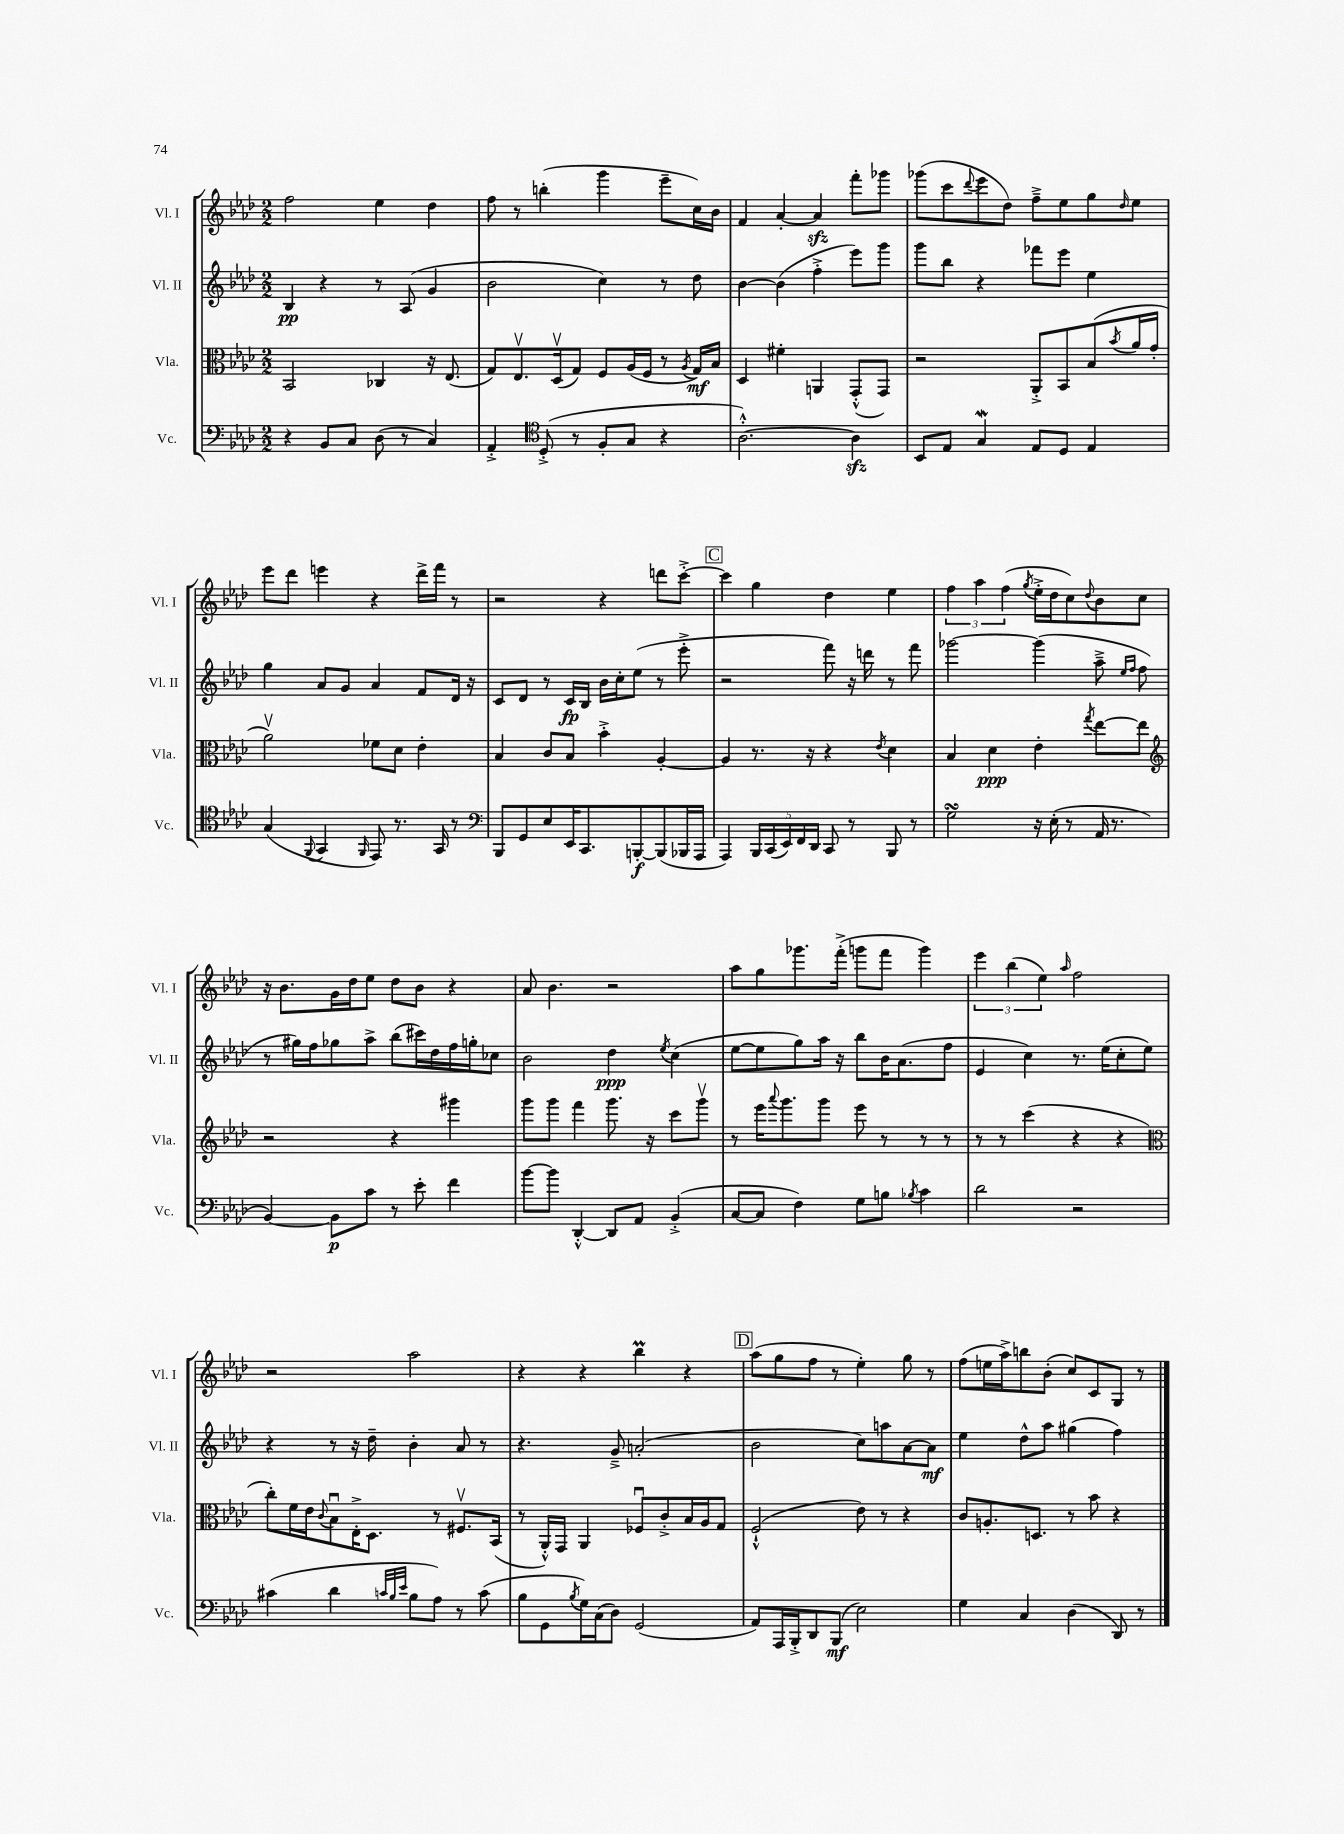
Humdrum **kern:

**kern	**kern	**kern	**kern
*staff4	*staff3	*staff2	*staff1
*clefF4	*clefC3	*clefG2	*clefG2
*k[b-e-a-d-]	*k[b-e-a-d-]	*k[b-e-a-d-]	*k[b-e-a-d-]
*M2/2	*M2/2	*M2/2	*M2/2
4r	2BB-	4B-	2ff
8BB-	.	4r	.
8C	.	.	.
(8D-	4C-	8r	4ee-
8r	.	(8A-	.
4C)	16r	4g	4dd-
.	(8.E-	.	.
=	=	=	=
4AA-'^	8G)	2b-	8ff
.	8.E-v	.	8r
*clefC4	*	*	*
(8D-'^	.	.	(4bb'
.	(16D-v	.	.
8r	8G)	.	.
8F'	8F	4cc)	4ggg
8G	(16A-	.	.
.	16F	.	.
4r	8r	8r	8eee-~
.	8qA-	.	.
.	16G)	8dd-	16cc)
.	16B-	.	16b-
=	=	=	=
[2.A-'^^)	4D-	[4b-	4f
.	4f#'	(4b-]	[4a-'
.	4AA	4ff'^	4a-]
4A-]	(8GG'^^	8eee-)	8fff'
.	8GG)	8ggg	8ggg-
=	=	=	=
8BB-	2r	8ggg	(8ggg-
8E-	.	8bb-	8ccc
.	.	.	8qqddd-
4G	.	4r	8eee-
.	.	.	8dd-)
8E-	8AA-'^	8fff-	8ff~^
8D-	8BB-	8eee-	8ee-
4E-	(8B-	4ee-	8gg
.	8qb-	.	16qqdd-
.	16a-	.	8ee-
.	16g'	.	.
=	=	=	=
(4G	2a-v)	4gg	8eee-
.	.	.	8ddd-
8qqFF	.	.	.
4GG	.	8a-	4eee
.	.	8g	.
16qqFF	.	.	.
8EE-)	8f-	4a-	4r
8.r	8d-	.	.
.	4e-'	8f	16ddd-^
16GG	.	.	16fff
8r	.	16d-	8r
.	.	16r	.
=	=	=	=
*clefF4	*	*	*
8BBB-	4B-	8c	2r
8GG	.	8d-	.
8E-	8c	8r	.
16EE-	8B-	16c	.
8.CC	.	16B-	.
.	4b-'^	16b-	4r
.	.	16cc'	.
[8BBB'	.	(8ee-	.
(8BBB]	[4A-'	8r	8ddd
16BBB-	.	8eee-'^	[8ccc'^
16AAA-	.	.	.
=	=	=	=
4AAA-)	4A-]	2r	4ccc]
20BBB-	8.r	.	4gg
(20CC	.	.	.
20EE-)	.	.	.
20FF	.	.	.
.	16r	.	.
20DD-	.	.	.
8CC	4r	8fff)	4dd-
8r	.	16r	.
.	.	16ddd	.
.	8qe-	.	.
8BBB-	4d-	8r	4ee-
8r	.	8fff	.
=	=	=	=
2G	4B-	[2ggg-	6ff
.	.	.	6aa-
.	4d-	.	.
.	.	.	(6ff
.	.	.	8qgg
16r	4e-'	(4ggg-]	16ee-'^
(16E-'	.	.	16dd-
8r	.	.	8cc)
.	8qgg	.	8qqdd-
16AA-	[8ee-	8aa-~^	8b-
8.r	.	.	.
.	.	16qqee-	.
.	.	16qqff	.
.	8ee-]	8ff	8cc
=	=	=	=
*	*clefG2	*	*
[4BB-)	2r	8r	16r
.	.	.	8.b-
.	.	16gg#)	.
.	.	16ff	.
8BB-]	.	8gg-	16g
.	.	.	16dd-
8c	.	8aa-^	8ee-
8r	4r	(8bb-	8dd-
8e-'	.	16ccc#)	8b-
.	.	16dd-	.
4f	4ggg#	16ff	4r
.	.	16gg'	.
.	.	8cc-	.
=	=	=	=
[8b-	8ggg	2b-	8a-
8b-]	8ggg	.	4.b-
[4DD-'^^	4fff	.	.
8DD-]	8.ggg	4dd-	2r
8AA-	.	.	.
.	16r	.	.
.	.	8qee-	.
(4BB-'^	8ccc	(4cc	.
.	8gggv	.	.
=	=	=	=
[8C	8r	[8ee-	8aa-
8C]	16eee-	8ee-]	8gg
.	8qqaaa-	.	.
.	8.ggg	.	.
4F)	.	8gg)	8.ggg-
.	8ggg	16aa-	.
.	.	16r	(16fff'^
8G	8eee-	8bb-	8ggg
8B	8r	16b-	8fff
.	.	(8.a-	.
8qB-	.	.	.
4c	8r	.	4ggg)
.	8r	8ff	.
=	=	=	=
2d-	8r	4e-	6eee-
.	8r	.	.
.	.	.	(6bb-
.	(4ccc	4cc)	.
.	.	.	6ee-)
.	.	.	16qqaa-
2r	4r	8.r	2ff
.	.	(16ee-	.
.	4r	8cc'	.
.	.	8ee-)	.
=	=	=	=
*	*clefC3	*	*
(4c#	8cc')	4r	2r
.	16f	.	.
.	16e-	.	.
.	8qqc	.	.
4d-	8B-u	8r	.
.	16E-'^	16r	.
.	8.D-	16dd-~	.
32qqc	.	.	.
32qqB-	.	.	.
32qqe-	.	.	.
8B-	.	4b-'	2aa-
8A-)	8r	.	.
8r	8.F#v	8a-	.
(8c	.	8r	.
.	(16BB-	.	.
=	=	=	=
8B-	8r	4.r	4r
8GG	16AA-'^^)	.	.
.	16GG	.	.
8qB-	.	.	.
16G)	4AA-	.	4r
(16C	.	.	.
8D-)	.	8g~^	.
(2GG	8F-u	(2a'	4bb-
.	8c'^	.	.
.	16B-	.	4r
.	16A-	.	.
.	8G	.	.
=	=	=	=
8AA-)	(2F`^^	2b-	(8aa-
16AAA-	.	.	8gg
16BBB-'^	.	.	.
8DD-	.	.	8ff
(8BBB-	.	.	8r
2E-)	8e-)	8cc)	4ee-')
.	8r	8aa	.
.	4r	[8a-	8gg
.	.	8a-]	8r
=	=	=	=
4G	8c	4ee-	(8ff
.	8.A'	.	16ee
.	.	.	16aa-^)
4C	.	8dd-^^	8bb
.	8.D	.	.
.	.	8aa-	(8b-'
(4D-	8r	(4gg#	8cc)
.	8b-	.	8c
8DD-)	4r	4ff)	8G
8r	.	.	8r
==	==	==	==
*-	*-	*-	*-
